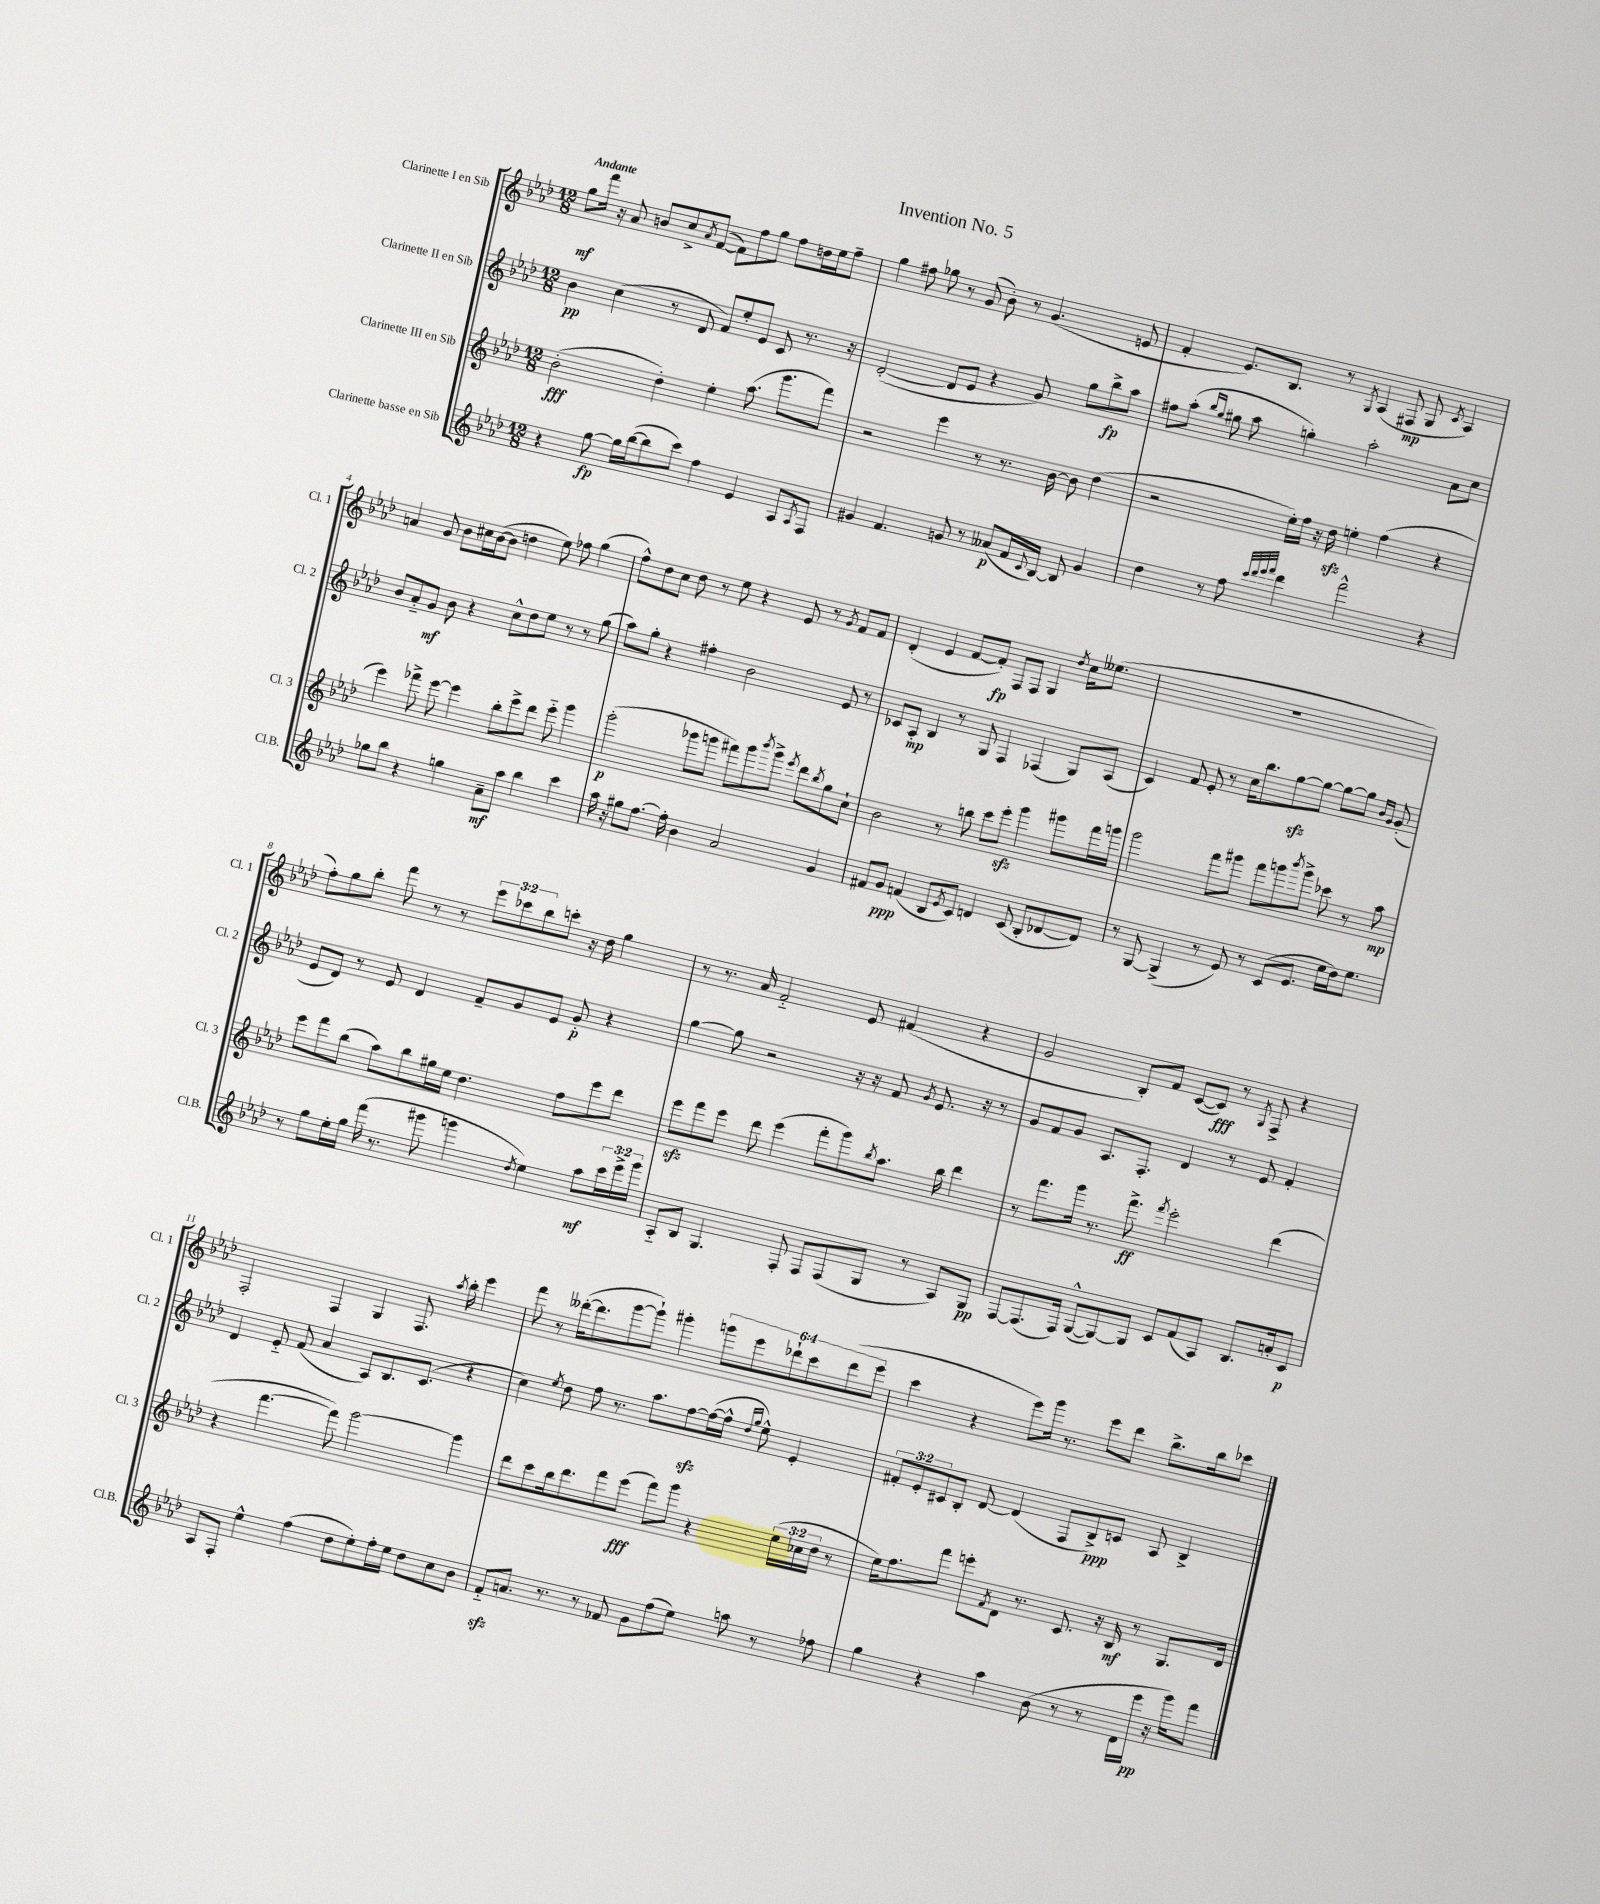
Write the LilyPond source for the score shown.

\header { title = "Invention No. 5" }
<<
\new StaffGroup <<
\new Staff = "s0" \with { instrumentName = "Clarinette I en Sib" shortInstrumentName = "Cl. 1" } {
    \clef treble \key aes \major \numericTimeSignature \time 12/8 \override Staff.TupletNumber.text = #tuplet-number::calc-fraction-text \tempo "Andante"
    g''8\mf f'''16 r16 aes'8 b'8 c''8-> \acciaccatura { aes'8 } f'8~( f'8) f''8 g''8 f''8 d''16 ees''16 f''8-- |
    g''4 fis''8 ges''8 r8 g'8( bes'8-.) r8 g'4.( e'8 |
    f'4-. ees'8.) bes8. r8 \acciaccatura { g8 } aes4( fis8\mp g8 \acciaccatura { c'8 } aes4) |
    a'4 g'8 bes'8 cis''16 bes'16~( bes'8 d''4 ees''8) fes''8 g''4( |
    f''8-^) des''8 c''8 des''8 r8 ees''8 r4 ees'8 r8 \acciaccatura { g'8 } f'8 f'8 |
    des'4-.( ees'4 f'8~ f'8-.\fp) f8 f8 g4 \acciaccatura { des''8 } c''16 eeses''8.( |
    R1. |
    f''8-.) g''8 bes''8-. f'''8 r8 r8 \tuplet 3/2 { ees'''8 ces'''8 bes''8 } c'''8-. r16 des''16 g''4 |
    r8 r8. aes'16 f'2-_ ees'8 fis'4( r4 |
    g'2 bes8-.) f'8 c'8~( c'8\fff) r8 \acciaccatura { g8 } f8-> r4 |
    f2-. f4 g4 f8. \acciaccatura { aes''8 } bes''16-. ees'''4 |
    f'''8 r8 deses'''16~-.( deses'''8. g'''8~ g'''8-!) gis'''4-. \tuplet 6/4 { g'''8 ees'''8 des'''8-! c'''8 des'''8( ees'''8 } |
    c'''4 r4 ees'''8) g'''16 r8. ees'''8 des'''8 bes''8.-> bes''16 ces'''8 \bar "|." |
}
\new Staff = "s1" \with { instrumentName = "Clarinette II en Sib" shortInstrumentName = "Cl. 2" } {
    \clef treble \key aes \major \numericTimeSignature \time 12/8 \override Staff.TupletNumber.text = #tuplet-number::calc-fraction-text
    bes'4\pp c''4( r8 des'8 f'8) ees''8-. ees'8 c'8 r8. r16 |
    des'2~-.( des'8 ees'8 r4 g'8) g''8 bes''8->\fp aes''8 |
    fis''8 aes''8-.( \grace { bes''16 g''16 } gis''8 aes''8 g''4-.) aes''2-. aes'8 c''8 |
    bes'8 aes'8-_ g'8\mf bes'8 r4 c''8-^ des''8 ees''8 r8 r8 g''8( |
    aes''8) g''8-. r4 fis''4-. bes'2 ees'8 r8 |
    ces'8 aes8-.\mp bes4 r8 g8 f4 fes4( g8) aes8( |
    c'4) f'8 ees'8-. r8 c''16 bes''8. g''8~\sfz g''8~ g''8~ g''8 \grace { bes'16 g'16 } g'8-.( |
    ees'8 des'8) r8 ees'8 des'4 f'8-- g'8 ees'8 g'8-.\p r4 |
    g''4~ g''8 r2 r16 r16 f'8 \acciaccatura { g'8 } ees'8. r16 r8 |
    g'8 f'8 g'8 aes8. f8.-. des'4 r8 ees'8 f'4-. |
    des'4 ees'8-_ f'8( aes'4 aes8) bes8. c'8.( r4 |
    c''4) \acciaccatura { ees''8 } des''8 f''8 r8. aes''8. f''8~\sfz f''16~( f''16-^ \grace { des''16 g''16 } ees''8-^) ees'4-. |
    \tuplet 3/2 { fis'8-. ees'8-. cis'8 } bes8-. des'8~ des'4( f8 bes8->\ppp) c'8 aes8 bes4-> \bar "|." |
}
\new Staff = "s2" \with { instrumentName = "Clarinette III en Sib" shortInstrumentName = "Cl. 3" } {
    \clef treble \key aes \major \numericTimeSignature \time 12/8 \override Staff.TupletNumber.text = #tuplet-number::calc-fraction-text
    bes'2-.\fff( des''4-.) ees''4-. aes''8.( g'''8. f'''8) |
    r2 ees'''4 r8 r8. bes'16~ bes'8 des''4( |
    r2 ees''16-.) f''16 r16 des''16\sfz e''4-. f''4( r4 |
    ees'''4) fes'''8-> ees'''8~ ees'''4 bes''8-. ees'''8-> des'''8 ees'''8-_ g'''4 |
    g'''2-.\p( ges'''8 g'''8 fis'''8) g'''8 \acciaccatura { bes'''8 } g'''8-> \acciaccatura { ees'''8 } des'''8 \acciaccatura { bes''8 } g''8 c''8-! |
    bes'2 r8 b''8 c'''8 ees'''8-.\sfz g'''4 gis'''8 f'''16 g'''16 |
    g'''2 f'''8 gis'''8 f'''8 g'''8 \acciaccatura { bes'''8 } g'''8-> ces'''8 r8 aes''8\mp |
    ees'''8 f'''8 bes''8( aes''8) bes''8 gis''16 ees''16 des''4. f''8 ees'''8 des'''8 |
    ees'''8\sfz f'''8 ees'''8 des'''8 ees'''4( f'''8-. g'''8) \acciaccatura { bes''8 } aes''8. bes''16 des'''4 |
    r8 f'''8. g'''16 r8. f'''8.->\ff \acciaccatura { f'''8 } ees'''2-. des'''4( |
    r4 f'''4.~ f'''8) g'''2~ g'''4 |
    des'''8 c'''8 bes''16 des'''8. f'''8 ees'''8\fff( f'''8) g'''8 r4 \tuplet 3/2 { ees''16( ces''16 des''16 } r8 |
    ees''16) f''8. f'''8 e'''8-. \acciaccatura { f'8 } des'8 r8. c'8. r16 bes16\mf r8 g8. des'16 \bar "|." |
}
\new Staff = "s3" \with { instrumentName = "Clarinette basse en Sib" shortInstrumentName = "Cl.B." } {
    \clef treble \key aes \major \numericTimeSignature \time 12/8 \override Staff.TupletNumber.text = #tuplet-number::calc-fraction-text
    r4 g''8~\fp g''16 bes''16~( bes''8 c'''8) f''4 ees'4 aes8 \acciaccatura { aes8 } f8 |
    gis'4 f'4. g'8 r8 aeses'8\p( f'16 \appoggiatura { c'8 } bes16~) bes8 g'4 |
    des''4 r8 f''8 \grace { c'''32 des'''32 ees'''32 f'''32 } des'''4 f'''2-^ r4 |
    ges''8 bes''8 r4 g''4 aes'8--\mf aes''8 bes''4 c'''4 |
    aes''16 r16 gis''8 f''8.~ f''16-. bes'4 aes'2 g'4 |
    fis'8 g'8\ppp f'4( bes8 \acciaccatura { ees'8 } c'8) d'4 c'8( bes8-. des'8~ des'8) |
    r8 g8~ g4->( r8 ees'8) r8 c'8( ees'8. ees''16 des''16) ees''8. |
    r8 g''8 ees''16-. g''16 f'''16( r8. gis'''8 g'''4 \acciaccatura { des''8 } ees''4) aes''8\mf \tuplet 3/2 { c'''16 ees'''16-> g'''16 } |
    aes8-_ bes8 g4. f8-. f8 f8( g8 r8 aes8) g8\pp |
    f8~ f8.( f16) g8~-^( g8~) g8 c'8 f'8( aes8) bes8. a'16-. c'8\p |
    aes8 f8-. ees''4-^ f''4( des''8 ees''8-.) f''16-. ees''16 des''8 c''8 bes'8 |
    f'8-_\sfz a'8. r8. r8 fes'8 g'8 f''8( ees''8) a''8 r8 fes''8 |
    g''4 r4 aes''4 bes'8( r8 r8 des'16 ees'''16\pp r16 g'''16) f'''8 \bar "|." |
}
>>
>>
